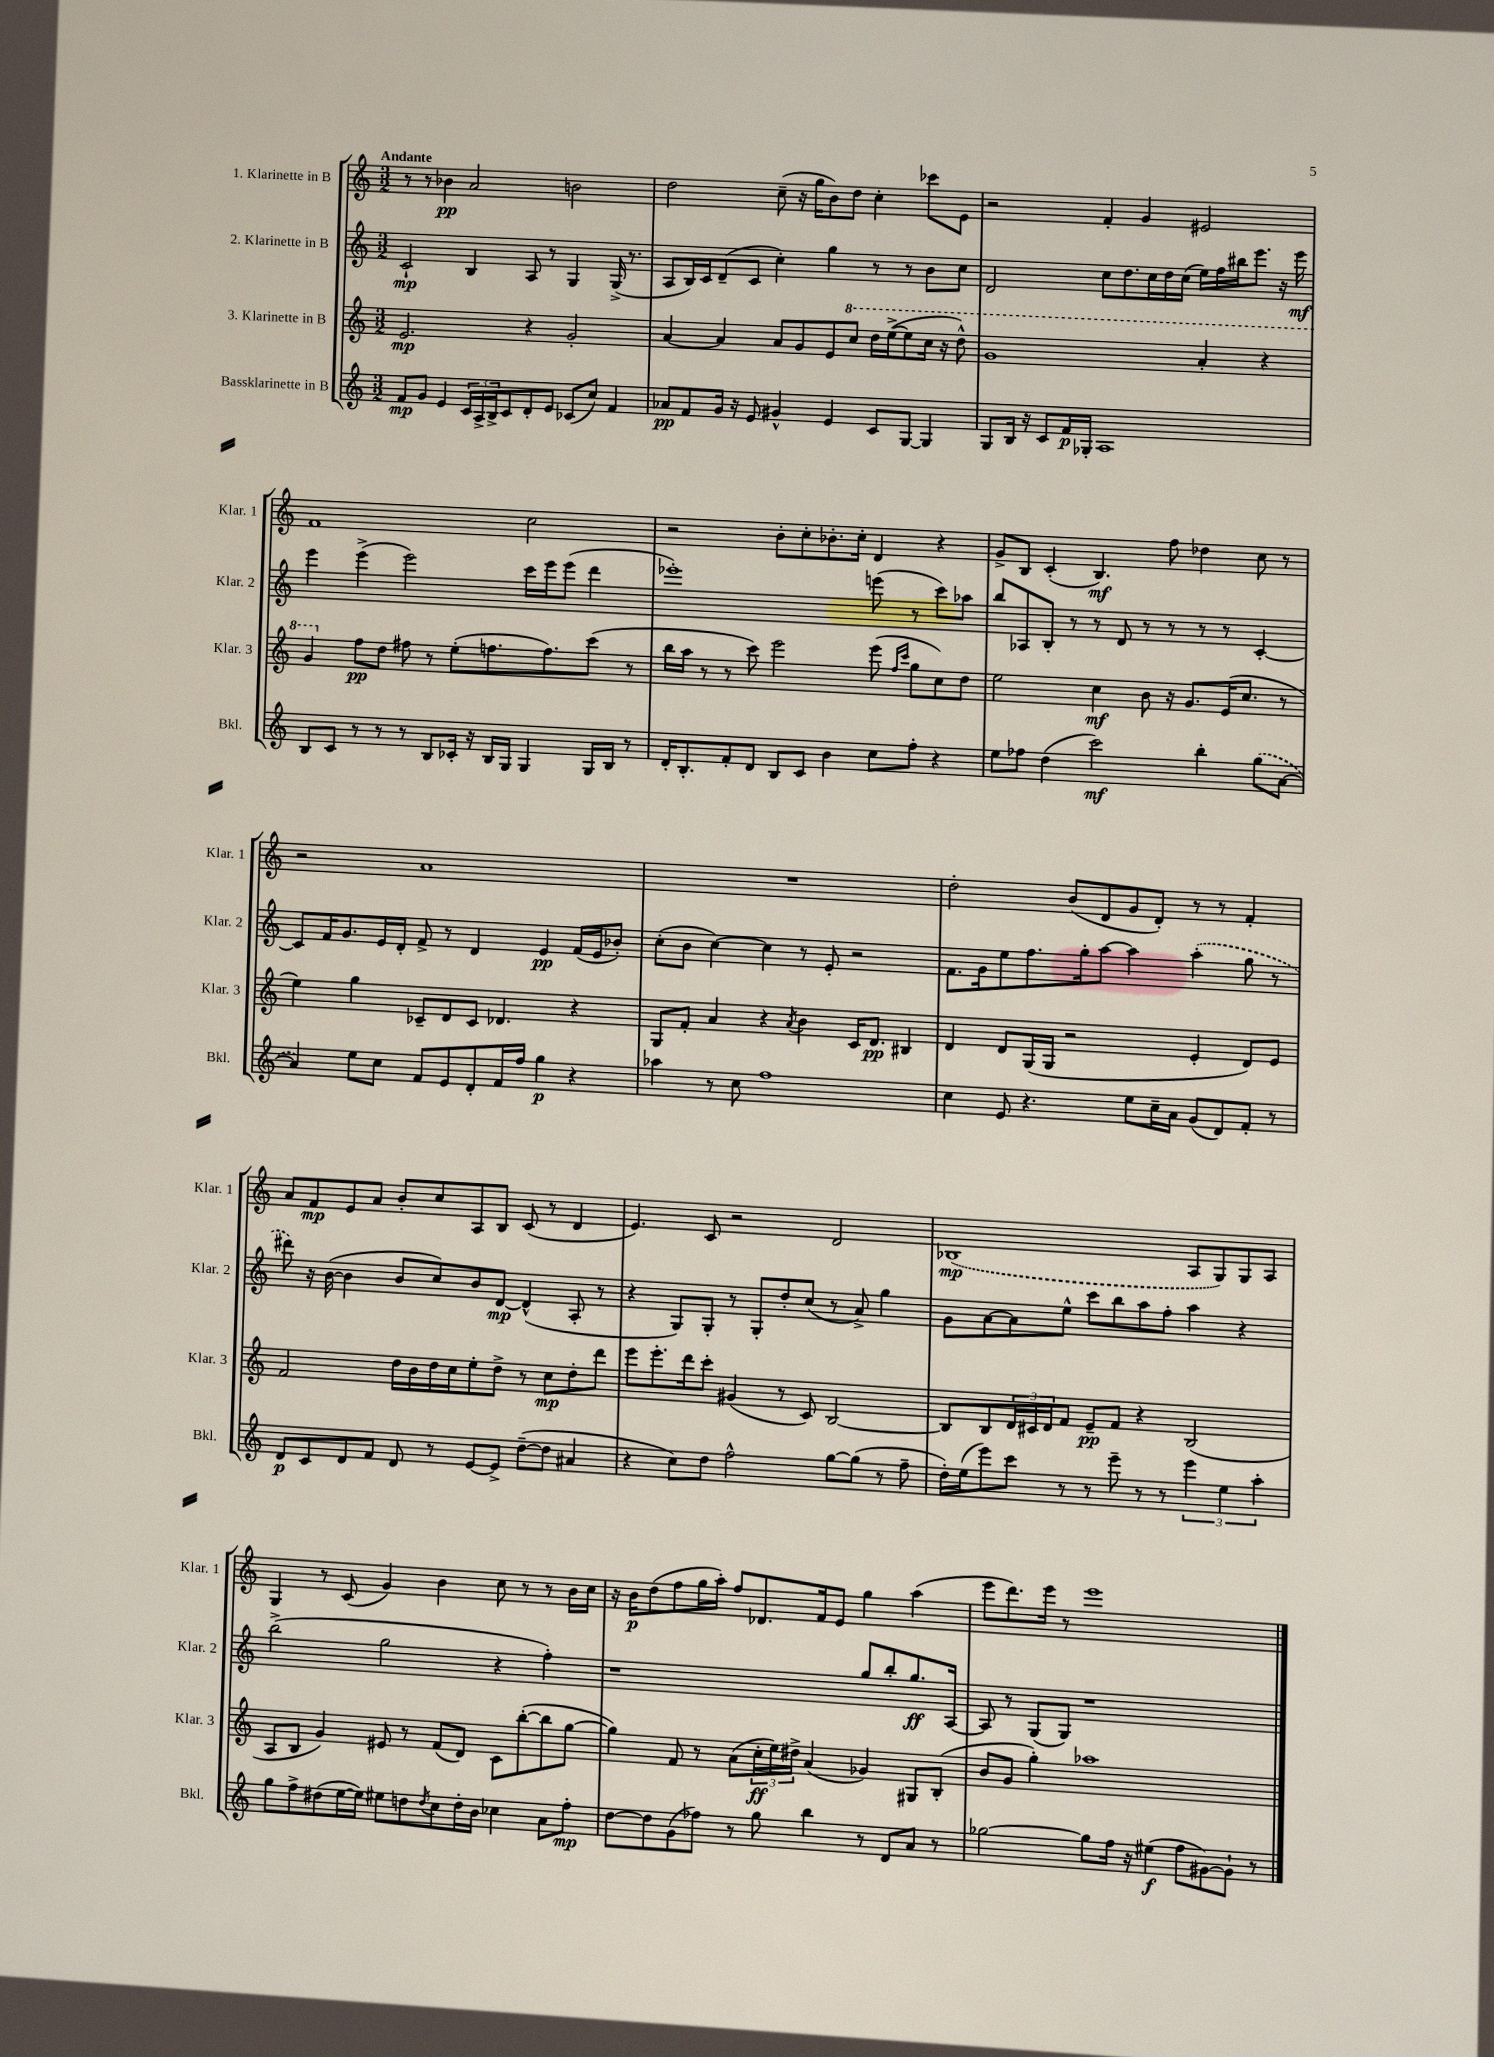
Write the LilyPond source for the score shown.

<<
\new StaffGroup <<
\new Staff = "s0" \with { instrumentName = "1. Klarinette in B" shortInstrumentName = "Klar. 1" } {
    \clef treble \key c \major \numericTimeSignature \time 3/2 \tempo "Andante"
    r8 r8 bes'4\pp a'2 b'2 |
    d''2 c''8--( r16 g''16 b'8) d''8 c''4-. ces'''8 e'8 |
    r2 f'4-. g'4 eis'2 |
    f'1 c''2 |
    r2 b'8-. c''8-. bes'8.-. c''16-. d'4 r4 |
    g'8-> b8 c'4-.( b4.\mf) f''8 des''4 c''8 r8 |
    r2 a'1 |
    R1. |
    d''2-. b'8( d'8 g'8 d'8-.) r8 r8 f'4-. |
    a'8 f'8\mp e'8 a'8 b'8-. c''8 a8 b8 c'8( r8 d'4 |
    e'4.) c'8 r2 d'2 |
    \once \slurDashed bes1\mp( a8 g8) g8 a8 |
    g4 r8 c'8( g'4) b'4 c''8 r8 r8 b'16 c''16 |
    r16 b'16\p d''8( f''8 g''16 a''16-.) f''8 des'8. f'16 e'8 g''4 a''4( |
    e'''8 d'''8.) e'''16 r8 e'''1 \bar "|." |
}
\new Staff = "s1" \with { instrumentName = "2. Klarinette in B" shortInstrumentName = "Klar. 2" } {
    \clef treble \key c \major \numericTimeSignature \time 3/2
    c'2-!\mp b4 a8 r8 g4 g16->( r8. |
    a8 b16) c'16 d'8--( c'8 c''4-.) g''4 r8 r8 b'8 c''8 |
    d'2 c''8 d''8. c''16 d''16 c''16( e''16) f''16 bis''16 e'''8. r16 e'''16\mf |
    e'''4 e'''4->( e'''2) c'''16 e'''16 e'''8( d'''4 |
    ees'''1-.) e'''8( r8 c'''8) aes''8 |
    b''8 aes8 b8-. r8 r8 d'8 r8 r8 r8 r8 c'4~-. |
    c'8 f'16 g'8. e'16 d'16-. f'8-> r8 d'4 e'4\pp f'16( e'16 bes'8-.) |
    c''8-.( b'8 c''4~) c''4 r8 e'8-. r2 |
    f'8. g'16 e''8 f''8. g''16-. a''8~ a''4 \once \slurDashed a''4-.( g''8 r8 |
    dis'''8) r16 b'16~( b'4 b'8 c''8) b'8 d'8~\mp d'4-^( a8-. r8 |
    r4 g8) g8-. r8 g8-. d''8-. c''8( r8 a'8->) g''4 |
    g'8 a'8~ a'8 e''8-^ c'''8 b''8 a''8 f''8-. a''4 r4 |
    b''2->( g''2 r4 f''4-.) |
    r1 g''8 b''8-. g''8.\ff a16~ |
    a8 r8 g8( g8) r1 \bar "|." |
}
\new Staff = "s2" \with { instrumentName = "3. Klarinette in B" shortInstrumentName = "Klar. 3" } {
    \clef treble \key c \major \numericTimeSignature \time 3/2
    e'2.\mp r4 g'2-. |
    a'4~ a'4 a'8 g'8 e'8 \ottava #1 c'''8 d'''16 e'''16~->( e'''8 c'''16 r16 d'''8-^) |
    g''1 a''4-. r4 |
    g''4 \ottava #0 f''8\pp d''8 fis''8 r8 e''8-.( f''8. f''8.) c'''8( r8 |
    b''16 a''16 r8 r8 c'''8) e'''2 e'''8( \grace { f''16 c'''16 } g''8 c''8) d''8 |
    e''2 c''4\mf b'8 r16 g'8. e'16( c''8. r8 |
    e''4) g''4 ces'8-- d'8 ces'8 des'4. r4 |
    g8 f'8-. a'4 r4 \acciaccatura { a'8 } b'4 c'16 d'8.\pp bis4 |
    d'4 d'8 g16( g16 r2 e'4-. d'8) e'8 |
    f'2 d''16 b'16 d''16 c''16 e''8-. d''8-> r8 c''8\mp d''8-. d'''8 |
    e'''8 e'''8.-. d'''16 c'''8-. gis'4( r8 c'8) b2~ |
    b8 b8 \tuplet 3/2 { d'16 cis'16 d'16 } f'8 e'8--\pp f'8 r4 b2( |
    a8 b8 g'4) eis'8 r8 f'8( d'8) c'8 b''8~-.( b''8 g''8~ |
    g''4) f'8 r8 a'8( \tuplet 3/2 { c''16-.\ff e''16) dis''16-> } a'4( ges'4) gis8 b8-.( |
    b'8 g'8 g''4-.) aes''1 \bar "|." |
}
\new Staff = "s3" \with { instrumentName = "Bassklarinette in B" shortInstrumentName = "Bkl." } {
    \clef treble \key c \major \numericTimeSignature \time 3/2
    f'8\mp g'8 e'4 \tuplet 3/2 { c'16 a16-> b16-> } c'8 d'8-. e'8 ces'8( c''8) f'4 |
    aes'8\pp f'8 g'16 r16 e'8 gis'4-^ e'4 c'8 g8~ g4 |
    g8 b16 r16 c'8 f'16\p ges16-. a1 |
    b8 c'8 r8 r8 r8 b8 ces'16-. r16 b16 g16 g4 g16 b16 r8 |
    d'16-. b8.-. f'8-. d'8 b8 c'8 b'4 c''8 f''8-. r4 |
    e''8 fes''8 d''4( c'''2\mf) b''4-. \once \slurDashed g''8( a'8~ |
    a'4) e''8 c''8 f'8 e'8 d'8-. f'16 f''16 g''4\p r4 |
    aes''4 r8 c''8 f''1 |
    c''4 e'8 r4. e''8 c''16-- a'16 g'8( d'8) f'8-. r8 |
    d'8\p c'8 d'8 f'8 d'8 r8 e'8~ e'8-> d''8~--( d''8 ais'4 |
    r4 c''8) d''8 f''2-^ g''8~ g''8( r8 f''8-- |
    d''16-.) e''16( e'''8) c'''8 r8 r8 e'''8-- r8 r8 \tuplet 3/2 { e'''4 e''4 a''4-. } |
    g''8 f''8-> dis''8( e''16~ e''16) eis''8 d''8 \acciaccatura { d''8 } c''8 d''16-. b'16 ces''4 a'8 f''8-.\mp |
    d''8~ d''8 g'8( fes''8) r8 g''8 b''4 r8 d'8 a'8 r8 |
    ges''2~ ges''8 f''16 r16 eis''4\f( f''8 gis'8~) gis'8-! r8 \bar "|." |
}
>>
>>
\layout { \context { \Score \remove "Bar_number_engraver" } }
